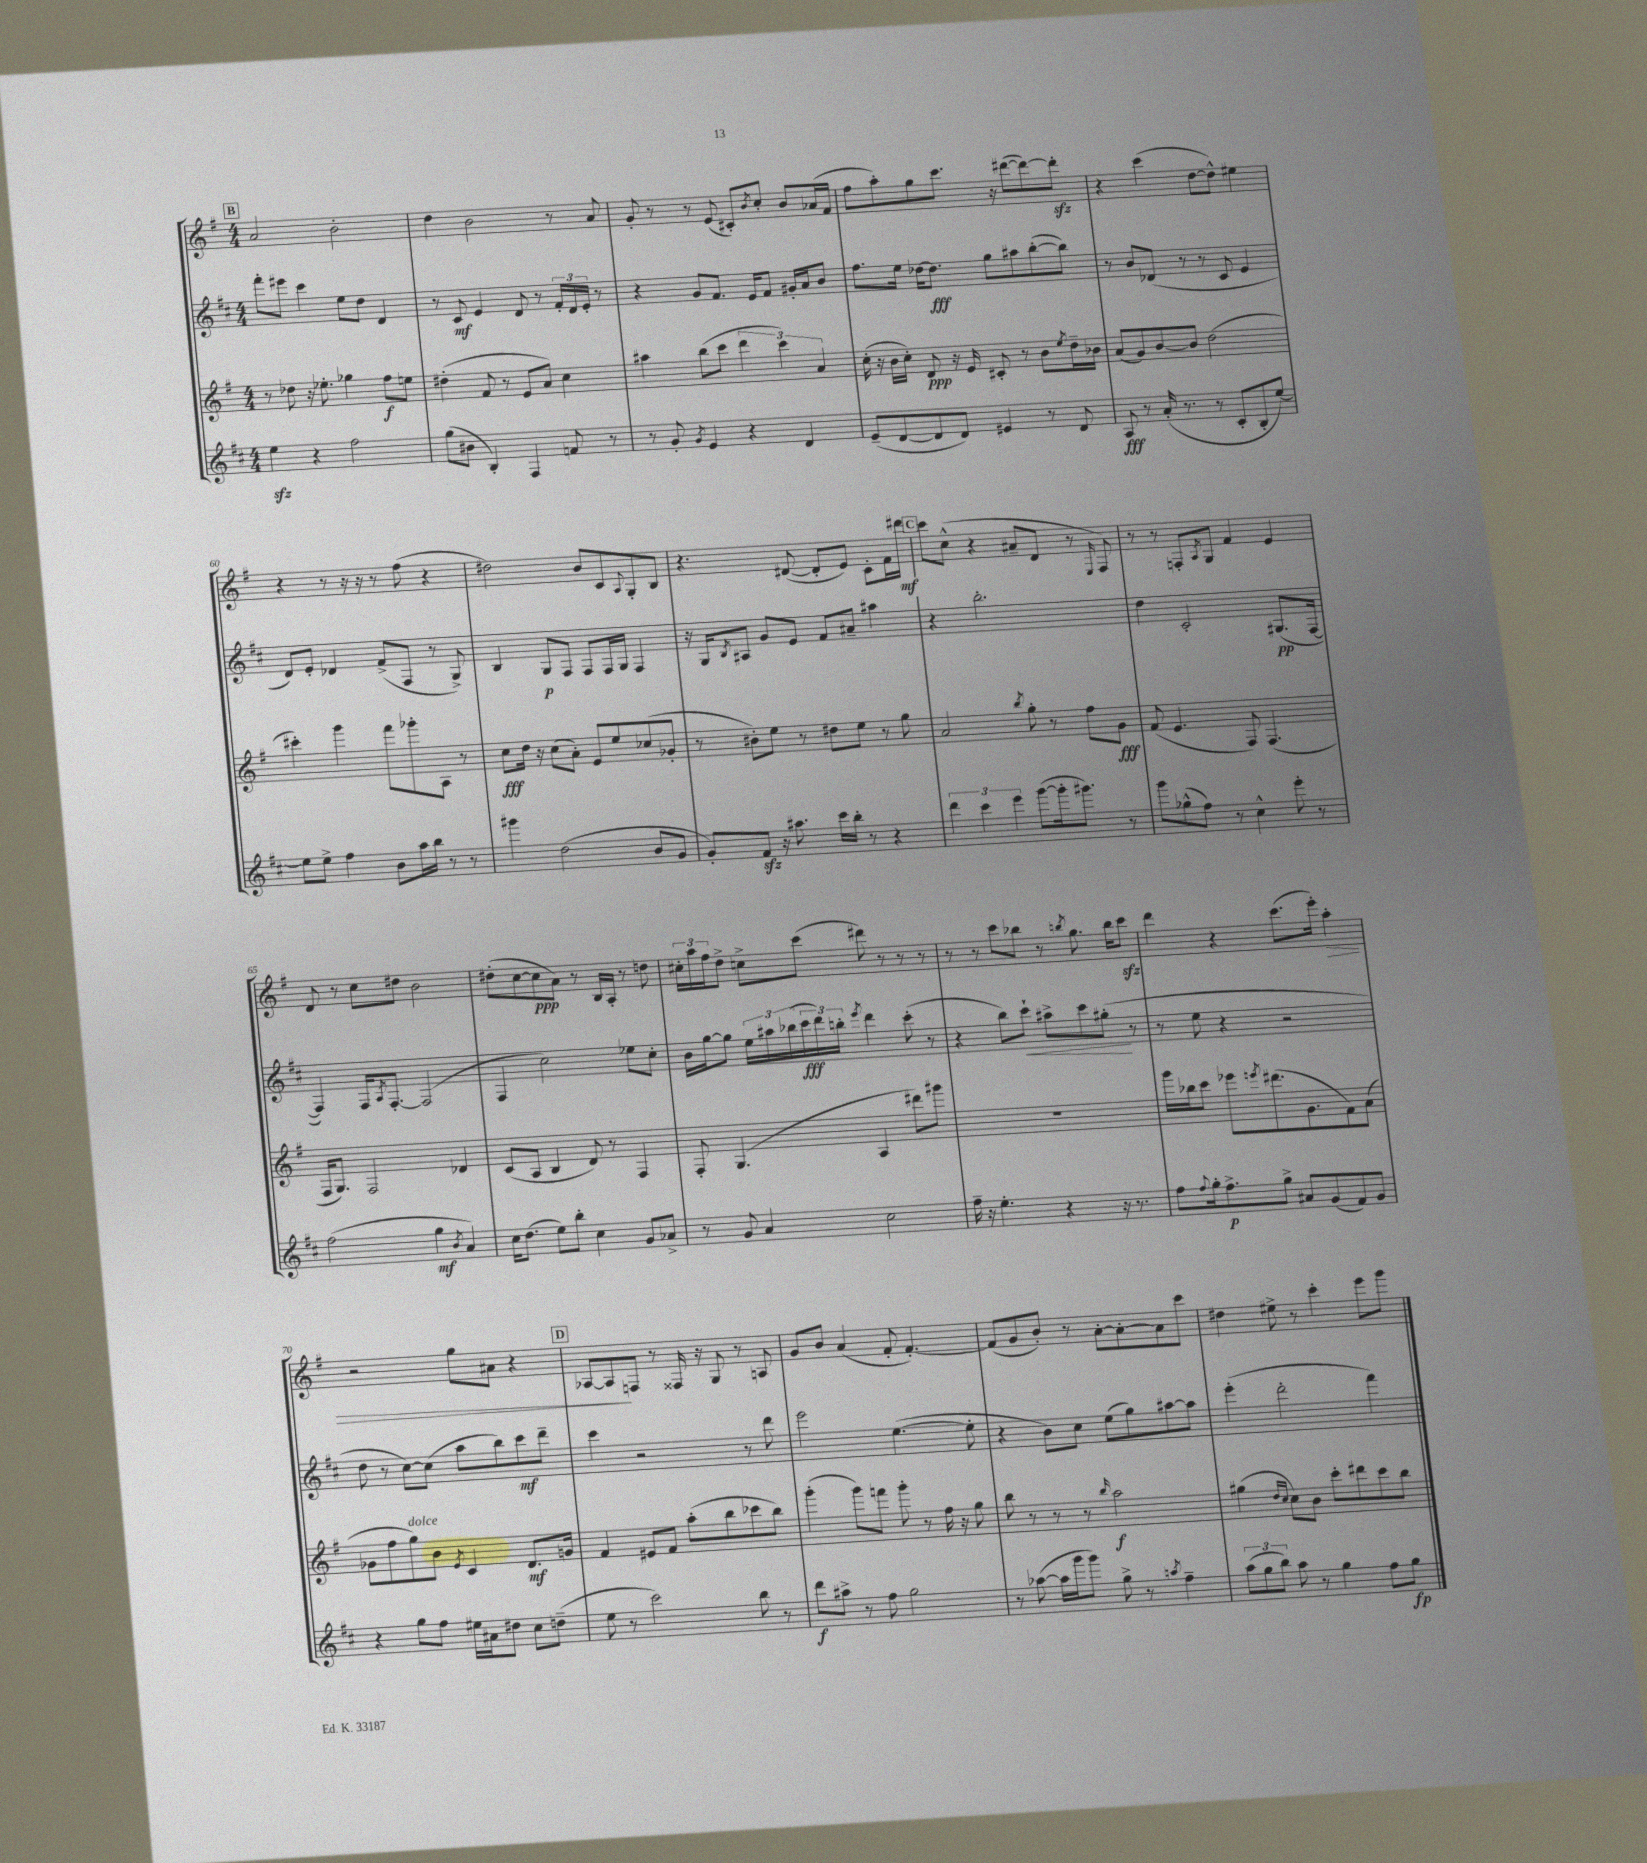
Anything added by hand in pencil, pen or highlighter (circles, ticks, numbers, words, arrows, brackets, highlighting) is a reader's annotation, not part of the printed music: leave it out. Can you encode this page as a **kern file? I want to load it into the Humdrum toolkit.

**kern	**kern	**kern	**kern
*staff4	*staff3	*staff2	*staff1
*clefG2	*clefG2	*clefG2	*clefG2
*k[f#c#]	*k[f#]	*k[f#c#]	*k[f#]
*M4/4	*M4/4	*M4/4	*M4/4
4ee\	8r	8fff#'\L	2a/
.	8dd-\	8eee#\J	.
4r	16r	4ccc#\	.
.	8.ee-'\	.	.
2ff#\	4gg-\	8ee\L	2b'\
.	.	8dd\J	.
.	8ff#\L	4d/	.
.	8ee\J	.	.
=	=	=	=
(8gg\L	(4dd#'\	8r	4dd\
8b#\J	.	8c#/	.
4B'/)	8f#/	4e/	2b\
.	8r	.	.
4F#/	8e/L	8d/	.
.	8a/J)	8r	.
8f/	4cc\	24f#'/LL	8r
.	.	24d/	.
.	.	24e'/JJ	.
8r	.	8r	8a/
=	=	=	=
8r	4aa#\	4r	8g'/
8g'/	.	.	8r
8qg/	.	.	.
4e/	(8bb\L	8g/L	8r
.	8ccc\J	8.f#/J	(8e/
4r	6ddd\	.	8c#'/L)
.	.	16e/LK	.
.	.	.	8qb/
.	.	8f#/J	8cc'/J
.	6ccc\)	.	.
4d/	.	16g#'/LL	8b/L
.	.	16a/J	.
.	6a/	.	.
.	.	8b/J	(16a-/L
.	.	.	16f#/JJ
=	=	=	=
(8e~/L	(16cc'\	8.ff#\L	8ff#\L
.	16r	.	.
[8d/	16b\LL	.	8aa'\)
.	16cc'\JJ)	16ee\Jk	.
8d/]	8d/	[16dd-\LK	8gg\
.	.	8.dd-\]J	.
8d/J)	16r	.	8.ccc\J
.	16e/	.	.
4e#/	8c#'/	8gg\L	.
.	.	.	16r
.	8r	8aa#\	([8ddd#\L
8r	8b\L	([8bb'\	8ddd#\_)
.	8qee/	.	.
8d/	16dd~\L	8bb\]J)	8ddd#'\]J
.	16b-\JJ	.	.
=	=	=	=
8A/	(8a/L	8r	4r
8r	8g/)	8b/L	.
(16a'/	[8b/	(8d-/J	(4ccc\
8.r	.	.	.
.	8b/]J	8r	.
8r	(2dd\	8r	[8dd\L
8c#'/L	.	8c#/	8dd^^\]J)
8B'/	.	4e/	4ee#\
[8ee/J)	.	.	.
=	=	=	=
8ee\]L	4ccc#'\)	8d/L)	4r
8ee^\J	.	8e'/J	.
4ff#\	4ggg\	4d-/	8r
.	.	.	16r
.	.	.	16r
8b\L	8fff#\L	(8f#^/L	8r
16aa\L	8ggg-'\	8F#/J	(8ff#\
16bb\JJ	.	.	.
8r	8A\J	8r	4r
8r	8r	8G^/)	.
=	=	=	=
4ggg#\	8cc\L	4B/	2dd#\)
.	16dd\Jk	.	.
.	16r	.	.
(2dd\	(8cc\L	8G/L	.
.	8a'\J)	8F#/J	.
.	8e/L	8F#/L	8b/L
.	8ee/	16F#/L	8c/
.	.	16G/JJ	.
.	.	.	8qqA/
8b/L	(8cc-/	4F#/	8G'/
8g/J	8g-'/J	.	8B/J
=	=	=	=
8g'/L)	8r	16r	4.r
.	.	16G/LK	.
.	.	8qB/	.
8f#/J	8b#'\L)	8A#/J	.
16r	8ee\J	8g/L	.
8.aa#\	.	.	.
.	8r	8e/J	([8d#/
16ccc#\LL	8dd#\L	8f#/L	8d#'/]L
16bb'\JJ	.	.	.
8r	8ee\J	8a#~/J	8e/J)
4r	8r	4aa#\	8c'\L
.	8gg\	.	16f#\L
.	.	.	16ddd#\JJ
=	=	=	=
6ddd\	2a/	4r	8ccc\L
.	.	.	(8cc^^\J
6ccc#\	.	.	.
.	.	2.bb'\	4r
6eee\	.	.	.
.	8qbb/	.	.
([8ggg\L	8gg'\	.	8a#~/L
16ggg'\]k	8r	.	8d/J
8.ggg#\J)	.	.	.
.	8ff#\L	.	8r
.	.	.	16qqE/
8r	8g\J	.	8F#/)
=	=	=	=
8ggg\L	(8f#/	4dd\	8r
(8gg-^^\	4.e/	.	8r
8ff#\J)	.	2c#'/	8F'/L
.	.	.	8qA/
8r	.	.	8G/J
4cc#^^\	8F#/)	.	4f#/
.	(4.F#/	.	.
8eee'\	.	(8.G#/L	4e/
8r	.	.	.
.	.	[16F#/Jk	.
=	=	=	=
(2ff#\	16F#/LK	4F#/])	8d/
.	8.G/J)	.	.
.	.	.	8r
.	2F#/	16F#/LK	8cc\L
.	.	8qA/	.
.	.	[8.F#'/J	.
.	.	.	8dd#\J
4gg\	.	(2F#/]	2b\
8qb/	.	.	.
4a/)	4d-/	.	.
=	=	=	=
16cc#\LK	(8c/L	4F#/	(8dd#'\L
(8.dd\J	.	.	.
.	8A/J	.	[8cc\
8ee\L)	4B/	2cc#\)	8cc\]
8bb'\J	.	.	8a\J)
4cc#\	8d/)	.	8r
.	8r	.	16B/LL
.	.	.	16A'/JJ
8g/L	4F#/	8ee-\L	8r
8a-^/J	.	8cc#'\J	8dd\
=	=	=	=
8r	8F#'/	16b\LL	24cc#'\LL
.	.	.	24aa\
.	.	[16gg\J	.
.	.	.	24ff#\J
8g/	(4.G/	8gg\]J	8dd^\J
4a/	.	24ee\LL	8cc^\L
.	.	24aa#\	.
.	.	(24bb-\	.
.	.	24ccc#\	(8ccc\J
.	.	24ddd\)	.
.	.	24bb'\JJ	.
.	.	8qeee/	.
2cc#\	4A/	4ddd\	8ddd#\)
.	.	.	8r
.	8ddd#\L)	(8ccc#'\	8r
.	8ggg#\J	8r	8r
=	=	=	=
16ff#~\	1r	4r	8r
16r	.	.	.
4.ee'\	.	.	8r
.	.	8bb\L)	8ccc\L
.	.	8ccc#`\J	8bb-\J
4r	.	8aa#^\L	8r
.	.	.	8qbb/
.	.	8ccc#\	8.gg\
16r	.	(8gg#'\J	.
8.r	.	.	16bb\LK
.	.	8r	8ccc\J
=	=	=	=
8ff#\L	16ggg\LL	8r	4ddd\
.	16bb-\J	.	.
8qqff#/	.	.	.
16gg'\k	8ccc\J	8ee\	.
8.ff#^\	.	.	.
.	8eee-\L	4r	4r
.	8qeee/	.	.
8gg^\J	(8.ddd#\	.	.
8a#/L	.	2r	(8.ccc\L
.	8.g\	.	.
(8g/	.	.	.
.	.	.	16eee'\Jk)
8f#/)	8f#\)	.	4aa'\
8g/J	(8a\J	.	.
=	=	=	=
4r	8g-\L	8dd\	2r
.	8ff#\	8r	.
8gg\L	8gg\)	[8cc#\L)	.
8ff#\J	8b\J	(8cc#\]J	.
.	8qe/	.	.
16ee#\LL	4c/	8aa\L	8gg\L
16a#\J	.	.	.
8dd#\J	.	8bb\)	8a#\J
8cc#\L	8.d/L	8ccc#\	4r
(8dd~\J	.	8ddd~\J	.
.	16g/Jk	.	.
=	=	=	=
8ee\	4f#/	4ccc#\	[8A-/L
8r	.	.	8A-/]
2ccc#\)	8e#/L	2r	8F/J
.	8f#/J	.	8r
.	(8aa'\L	.	16F##/
.	.	.	16r
.	8bb\	.	8G/
8bb\	8ccc-\	8r	8r
8r	8bb\J)	8ddd\	8A/
=	=	=	=
8ddd\L	(4ggg'\	2eee\	8g/L
8aa#^\J	.	.	8b/J
8r	8ggg\L)	.	(4a/
8ff#\	8fff\J	.	.
2gg\	8ggg'\	([4.ee\	8f#'/
.	8r	.	[4.f#'/)
.	16ff#\	.	.
.	16r	.	.
.	8gg\	8ee'\]	.
=	=	=	=
8r	8bb\	4r	(8f#/]L
([8aa-\	8r	.	8g/
16aa-\]LL	8r	8b\L)	8b'/J)
16ggg\J	.	.	.
8ggg\J)	8r	8cc#\J	8r
.	16qqbb/	.	.
8gg^\	2aa\	(8ee\L	[8a'\L
8r	.	8gg\)	8a'\_
8qaa/	.	.	.
4ff#~\	.	[8aa#\	8a\]
.	.	8aa#\]J	8ccc\J
=	=	=	=
(12aa\L	(4gg#\	(4eee'\	4dd#\
12gg\	.	.	.
12bb\J)	.	.	.
.	16qqdd/LL	.	.
.	16qqcc/JJ	.	.
8aa\	8cc\L)	2ddd'\	8ee#^\
8r	8b\J	.	8r
4gg\	8ccc'\L	.	4ccc'\
.	8ddd#\	.	.
8ff#\L	8ccc\	4fff#\)	8eee\L
8gg\J	8bb\J	.	8ggg\J
==	==	==	==
*-	*-	*-	*-
